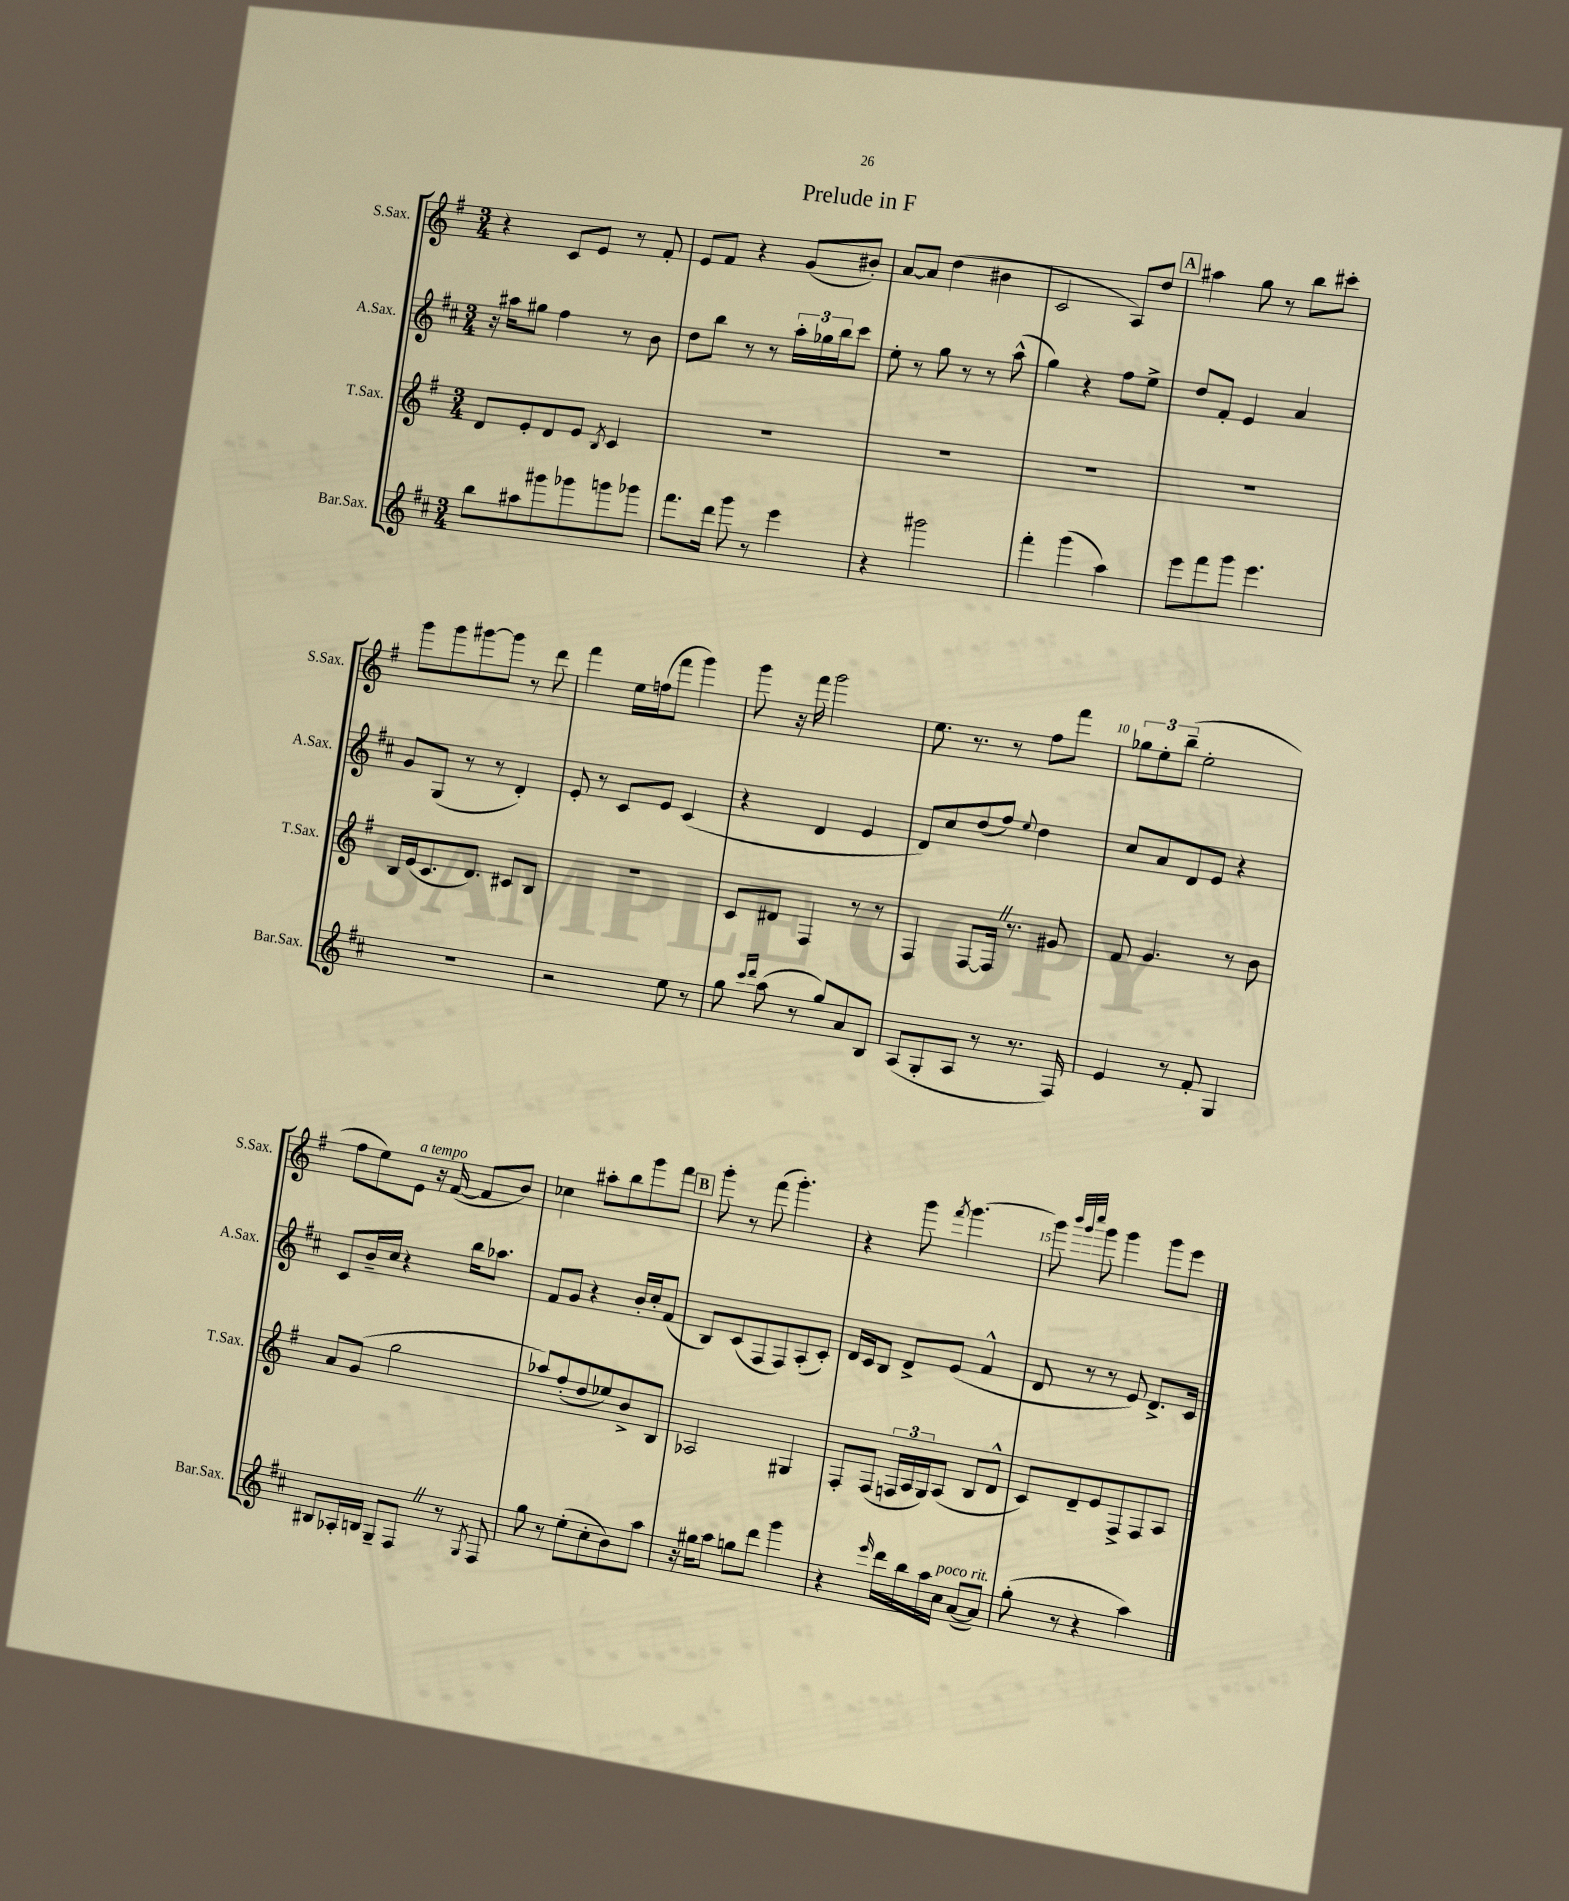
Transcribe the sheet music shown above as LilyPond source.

\header { title = "Prelude in F" }
<<
\new StaffGroup <<
\new Staff = "s0" \with { instrumentName = "S.Sax." shortInstrumentName = "S.Sax." } {
    \clef treble \key g \major \numericTimeSignature \time 3/4
    r4 c'8 e'8 r8 fis'8-. |
    e'8 fis'8 r4 g'8( bis'8-.) |
    a'8~ a'8 d''4( bis'4 |
    c'2 a8) d''8 |
    \mark \markup { \box "A" } ais''4 g''8 r8 b''8 cis'''8-. |
    g'''8 g'''8 gis'''8~ gis'''8 r8 d'''8 |
    fis'''4 e''16 f''16( fis'''8 g'''4) |
    g'''8 r16 fis'''16 g'''2 |
    e''8. r8. r8 fis''8 fis'''8 |
    \tuplet 3/2 { ges''8 e''8-. b''8--( } e''2-. |
    fis''8 e''8) e'8^\markup { \italic "a tempo" } r16 fis'16~( fis'8 b'8) |
    ces''4 ais''8-. b''8 g'''8 fis'''8 |
    \mark \markup { \box "B" } g'''8-. r8 fis'''8( g'''4.-.) |
    r4 g'''8 \acciaccatura { fis'''8 } g'''4.~ |
    g'''8 \grace { b'''32 g'''32 c''''32 } g'''8 g'''4 g'''8 e'''8 \bar "|." |
}
\new Staff = "s1" \with { instrumentName = "A.Sax." shortInstrumentName = "A.Sax." } {
    \clef treble \key d \major \numericTimeSignature \time 3/4
    r16 ais''16 gis''8 fis''4 r8 b'8 |
    d''8 b''8 r8 r8 \tuplet 3/2 { a''16-. ges''16 b''16 } cis'''8 |
    e''8-. r8 g''8 r8 r8 a''8-^( |
    g''4) r4 fis''8 e''8-> |
    \mark \markup { \box "A" } d''8 fis'8-. e'4 a'4 |
    g'8 g8( r8 r8 d'4-.) |
    e'8-. r8 cis'8 e'8 cis'4( |
    r4 d'4 e'4 |
    d'8) cis''8 d''8( fis''8) \appoggiatura { e''8 } d''4 |
    cis''8 a'8 d'8 e'8 r4 |
    cis'8 b'16-- cis''16 r4 b''16 aes''8. |
    fis'8 g'8 r4 b'16-. cis''16-. fis'8( |
    \mark \markup { \box "B" } b8) cis'8( fis8 fis8) a8-.( cis'8-.) |
    d'16 cis'16 b8 d'8-> e'8( fis'4-^ |
    d'8 r8 r8 e'8) d'8.-> cis'16 \bar "|." |
}
\new Staff = "s2" \with { instrumentName = "T.Sax." shortInstrumentName = "T.Sax." } {
    \clef treble \key g \major \numericTimeSignature \time 3/4
    d'8 e'8-. d'8 e'8 \acciaccatura { b8 } c'4 |
    R2. |
    R2. |
    R2. |
    \mark \markup { \box "A" } R2. |
    b16 e'16( c'8. d'8.) cis'8 b8 |
    R2. |
    c'8 dis'8 fis4 r8 r8 |
    fis4 fis8~ fis16 \once \override BreathingSign.text = \markup { \musicglyph "scripts.caesura.straight" } \breathe r8. gis'8 |
    fis'8 g'4. r8 b'8 |
    a'8 g'8( g''2 |
    aes''8) fis''8-.( d''8 ees''8) b'8-> b8 |
    \mark \markup { \box "B" } aes2 gis4 |
    fis8-. fis8( \tuplet 3/2 { f16 a16 g16) } a8( b8 d'8-^ |
    c'8) d'8-- e'8 fis8-> fis8 a8 \bar "|." |
}
\new Staff = "s3" \with { instrumentName = "Bar.Sax." shortInstrumentName = "Bar.Sax." } {
    \clef treble \key d \major \numericTimeSignature \time 3/4
    b''8 ais''8 gis'''8 ges'''8 g'''8 ges'''8 |
    fis'''8. d'''16 g'''8 r8 e'''4 |
    r4 gis'''2 |
    fis'''4-. g'''4( a''4) |
    \mark \markup { \box "A" } e'''8 fis'''8 g'''8 e'''4. |
    R2. |
    r2 e''8 r8 |
    g''8 \grace { cis'''16 d'''16 } a''8( r8 g''8) a'8 b8 |
    a8( g8-. a8 r8 r8. fis16) |
    e'4 r8 fis'8-. g4 |
    bis8 aes16-. b16 g8-- fis8 \once \override BreathingSign.text = \markup { \musicglyph "scripts.caesura.straight" } \breathe r8 \acciaccatura { g8 } fis8 |
    g''8 r8 e''8-.( cis''8-. b'8) a''8 |
    \mark \markup { \box "B" } r16 gis''16 a''8 g''8 d'''8 g'''4 |
    r4 \grace { e'''16 } d'''16 b''16 a''16 cis''16^\markup { \italic "poco rit." } a'8~( a'8) |
    g''8-.( r8 r4 a''4) \bar "|." |
}
>>
>>
\layout { \context { \Score \override BarNumber.break-visibility = ##(#f #t #t) barNumberVisibility = #(every-nth-bar-number-visible 5) } }
